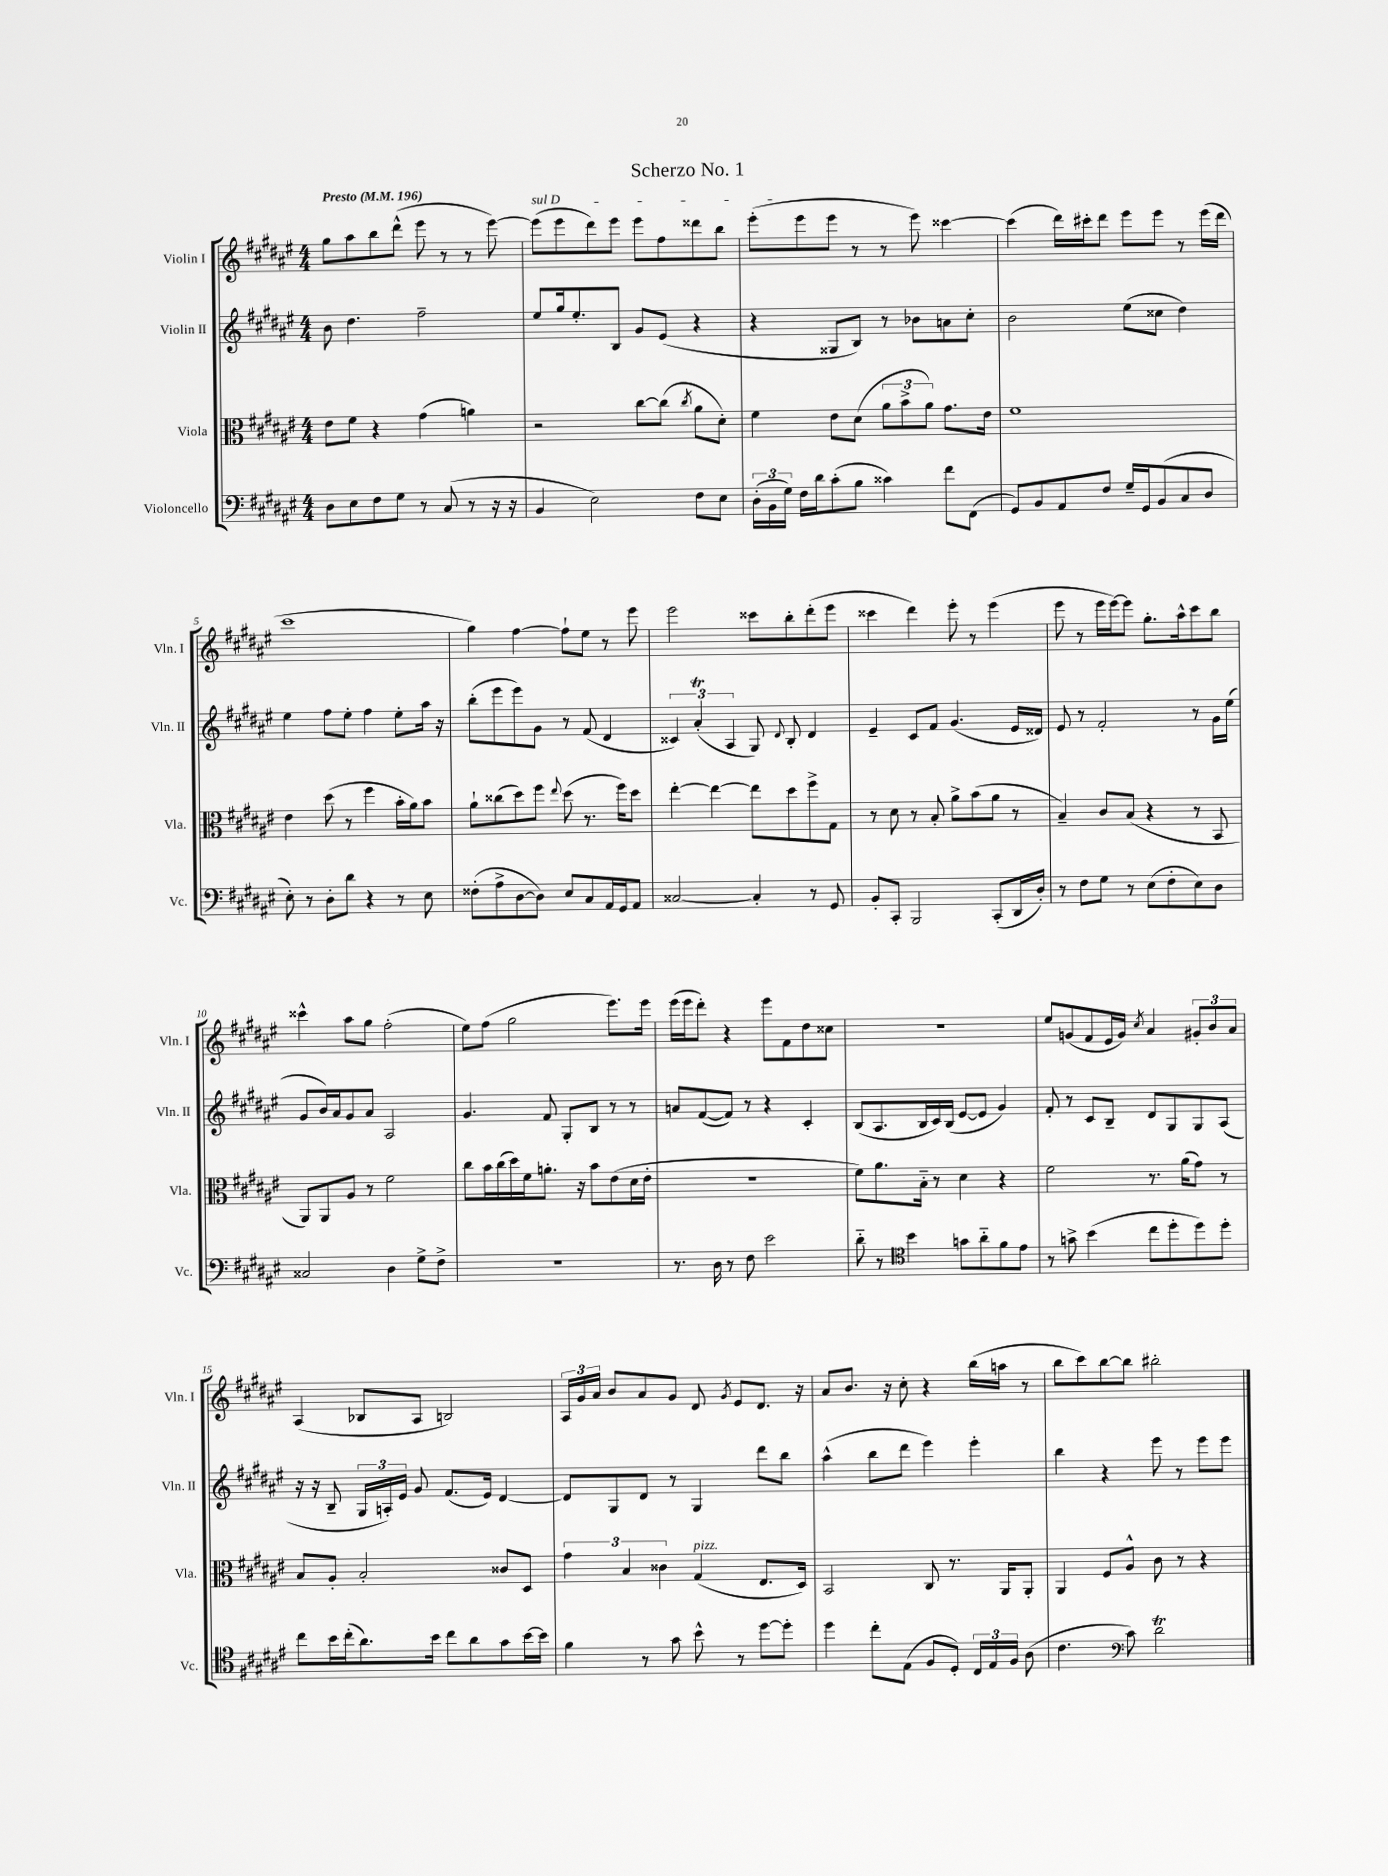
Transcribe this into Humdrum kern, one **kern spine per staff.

**kern	**kern	**kern	**kern
*staff4	*staff3	*staff2	*staff1
*clefF4	*clefC3	*clefG2	*clefG2
*k[f#c#g#d#a#e#]	*k[f#c#g#d#a#e#]	*k[f#c#g#d#a#e#]	*k[f#c#g#d#a#e#]
*M4/4	*M4/4	*M4/4	*M4/4
*MM196	*MM196	*MM196	*MM196
8D#\L	8e#\L	8b\	8gg#\L
8E#\	8f#\J	4.dd#\	8aa#\
8F#\	4r	.	8bb\
8G#\J	.	.	(8ddd#^^\J
8r	(4g#\	2ff#~\	8eee#\
(8C#/	.	.	8r
8r	4a\)	.	8r
16r	.	.	[8eee#\)
16r	.	.	.
=	=	=	=
4BB/	2r	8ee#/L	(8eee#\]L
.	.	16gg#/k	8eee#\
.	.	8.ee#'/	.
2E#\)	.	.	8ddd#\)
.	.	8B/J	8eee#\J
.	[8cc#\L	8g#/L	8eee#\L
.	(8cc#\]J	(8e#/J	8ff#\
.	8qcc#/	.	.
8F#\L	8a#\L	4r	8ddd##\
8E#\J	8d#'\J)	.	8bb\J
=	=	=	=
(24D#'\LL	4f#\	4r	(8eee#'\L
24BB\	.	.	.
24G#\JJ)	.	.	.
16F#\LL	.	.	8eee#\
16d#\J	.	.	.
(8c#'\	8e#\L	8G##/L	8eee#\J
8B\J	(8d#\J	8B/J)	8r
4c##\)	12a#\L	8r	8r
.	12b^\	.	.
.	.	8b-\L	8eee#\)
.	12a#\J)	.	.
8f#\L	8.g#\L	8a\	[4ccc##\
(8FF#\J	.	8cc#'\J	.
.	16e#\Jk	.	.
=	=	=	=
8GG#/L)	1f#	2b\	(4ccc##\]
8BB/	.	.	.
8AA#/	.	.	16ddd#\LL)
.	.	.	16ccc#'\J
8F#/J	.	.	8ddd#\J
16G#~/LL	.	(8ee#\L	8eee#\L
16GG#/J	.	.	.
(8BB/	.	8cc##\J	8eee#\J
8C#/	.	4dd#\)	8r
8D#/J	.	.	(16eee#\LL
.	.	.	16ddd#\JJ
=	=	=	=
8E#'\)	4e#\	4ee#\	1ccc#
8r	.	.	.
8D#'\L	(8dd#\	8ff#\L	.
8d#\J	8r	8ee#'\J	.
4r	4ff#\	4ff#\	.
8r	16b'\LL	8ee#'\L	.
.	16a#\J)	.	.
8E#\	8b\J	16aa#\Jk	.
.	.	16r	.
=	=	=	=
(8F##'\L	8a#`\L	(8bb'\L	4gg#\)
8A#^\	(8cc##\	8eee#\	.
[8D#\	8dd#\)	8eee#\)	[4ff#\
8D#\]J)	8ff#\J	8g#\J	.
.	8qqee#/	.	.
8E#/L	(8dd#\	8r	8ff#`\]L
8C#/	8.r	(8f#/	8ee#\J
16AA#/L	.	4d#/	8r
16GG#/J	16ff#\LK)	.	.
8AA#/J	8dd#\J	.	8eee#\
=	=	=	=
[2C##/	[4ee#'\	6c##/)	2eee#\
.	.	(6a#'/	.
.	4ee#\_	.	.
.	.	6A#/	.
4C##'/]	8ee#\]L	8G#/)	8ccc##\L
.	.	8qqd#/	.
.	8dd#\	8B'/	8bb'\
8r	8ff#^\	4d#/	(8ddd#'\
8GG#/	8G#\J	.	8eee#\J
=	=	=	=
8BB'/L	8r	4e#~/	4ccc##\
8CC#'/J	8d#\	.	.
2BBB/	8r	8c#/L	4ddd#\)
.	8B'/	8f#/J	.
.	8a#^\L	(4.g#/	8eee#'\
.	(8b\	.	8r
(8CC#'/L	8a#\J	.	(4eee#\
16DD#/L	8r	16e#/LL	.
16D#'/JJ)	.	16d##/JJ)	.
=	=	=	=
8r	4B~/)	8e#/	8eee#\
8F#\L	.	8r	8r
8G#\J	8c#/L	2f#'/	16eee#\LL
.	.	.	[16eee#\J)
8r	(8B/J	.	8eee#\]J
(8E#\L	4r	.	8.gg#'\L
8F#'\	.	.	.
.	.	.	16aa#^^\k
8E#\)	8r	8r	8ccc#\
8D#\J	8BB/	16g#\LL	8bb\J
.	.	(16ee#\JJ	.
=	=	=	=
2C##/	8AA#/L)	8g#/L	4ccc##^^\
.	8AA#/	16b/L)	.
.	.	16a#/J	.
.	8A#/J	8g#/	8aa#\L
.	8r	8a#/J	8gg#\J
4D#\	2f#\	2A#/	(2ff#'\
8G#^\L	.	.	.
8F#^\J	.	.	.
=	=	=	=
1r	8cc#\L	4.g#/	8ee#\L)
.	16b\L	.	(8ff#\J
.	(16cc#\	.	.
.	16dd#\)	.	2gg#\
.	16f#\J	.	.
.	8.a'\J	8f#/	.
.	.	8G#'/L	.
.	16r	.	.
.	8b\L	8B/J	.
.	(8e#\	8r	8.eee#\L)
.	16d#\L	8r	.
.	16e#'\JJ	.	16eee#\Jk
=	=	=	=
8.r	1r	8a/L	(16eee#\LL
.	.	.	16eee#\J
.	.	([8f#/	8ddd#'\J)
16D#\	.	.	.
8r	.	8f#/]J)	4r
8F#\	.	8r	.
2e#\	.	4r	8eee#\L
.	.	.	8f#\
.	.	4c#'/	8dd#\
.	.	.	8cc##\J
=	=	=	=
8d#'~\	8f#\L)	(8B/L	1r
8r	8.a#\	8.A#/	.
*clefC4	*	*	*
4b\	.	.	.
.	16B'~\Jk	16B/L	.
.	8r	16c#/)	.
.	.	(16B/JJ	.
8g\L	4d#\	[8e#/L	.
8a#'~\	.	8e#/]J	.
8f#\	4r	4g#/)	.
8e#\J	.	.	.
=	=	=	=
8r	2f#\	8f#'/	8ee#/L
8g^\	.	8r	(8g/
(4b\	.	8c#/L	8f#/
.	.	8B~/J	16e#/L
.	.	.	16g/JJ)
.	.	.	8qcc#/
8cc#\L	8.r	8d#/L	4a#/
8dd#'\	.	8G#/	.
.	(16a#\LK	.	.
8dd#\)	8g#\J)	8G#/	12g#'/L
.	.	.	12b/
8dd#'\J	8r	(8A#/J	.
.	.	.	12a#/J
=	=	=	=
8cc#\L	8B/L	16r	(4A#/
.	.	16r	.
16b\L	8A#'/J	8B~/	.
(16cc#'\J	.	.	.
8.a#\)	2B'/	24G#/LL	8B-/L
.	.	24A'/)	.
.	.	24e#/JJ	.
.	.	8g#/	8A#/J
16b\Jk	.	.	.
8cc#\L	.	(8.f#/L	2B/)
8a#\	.	.	.
.	.	16e#/Jk)	.
8g#\	8c##/L	[4d#/	.
[16b\L	8D#/J	.	.
16b\]JJ	.	.	.
=	=	=	=
4f#\	6g#\	8d#/]L	24A#/LL
.	.	.	24g#/
.	.	.	24a#/JJ
.	.	8G#/	8b/L
.	6B/	.	.
8r	.	8d#/J	8a#/
.	6c##\	.	.
8g#\	.	8r	8g#/J
8b^^\	(4G#/	4G#/	8d#/
.	.	.	8qg#/
8r	.	.	8e#/L
[8dd#\L	8.E#/L	8ddd#\L	8.d#/J
8dd#'\]J	.	8bb\J	.
.	16D#/Jk)	.	16r
=	=	=	=
4dd#\	2BB/	(4aa#^^\	8a#/L
.	.	.	8.b/J
8cc#'\L	.	8bb\L	.
.	.	.	16r
(8E#\J	.	8ddd#\J	8cc#'\
8F#/L	8C#/	4eee#\)	4r
8D#'/J)	8.r	.	.
24C#/LL	.	4eee#'\	(16bb\LL
24E#/	.	.	.
.	16AA#/LK	.	16aa\JJ
24F#/JJ	.	.	.
(8A#\	8AA#'/J	.	8r
=	=	=	=
4.c#\	4AA#/	4bb\	8bb\L
.	.	.	8ccc#\)
.	8F#/L	4r	[8bb\
*clefF4	*	*	*
8c#\)	8A#^^/J	.	8bb\]J
2d#\	8c#\	8eee#\	2bb#'\
.	8r	8r	.
.	4r	8eee#\L	.
.	.	8eee#\J	.
==	==	==	==
*-	*-	*-	*-
